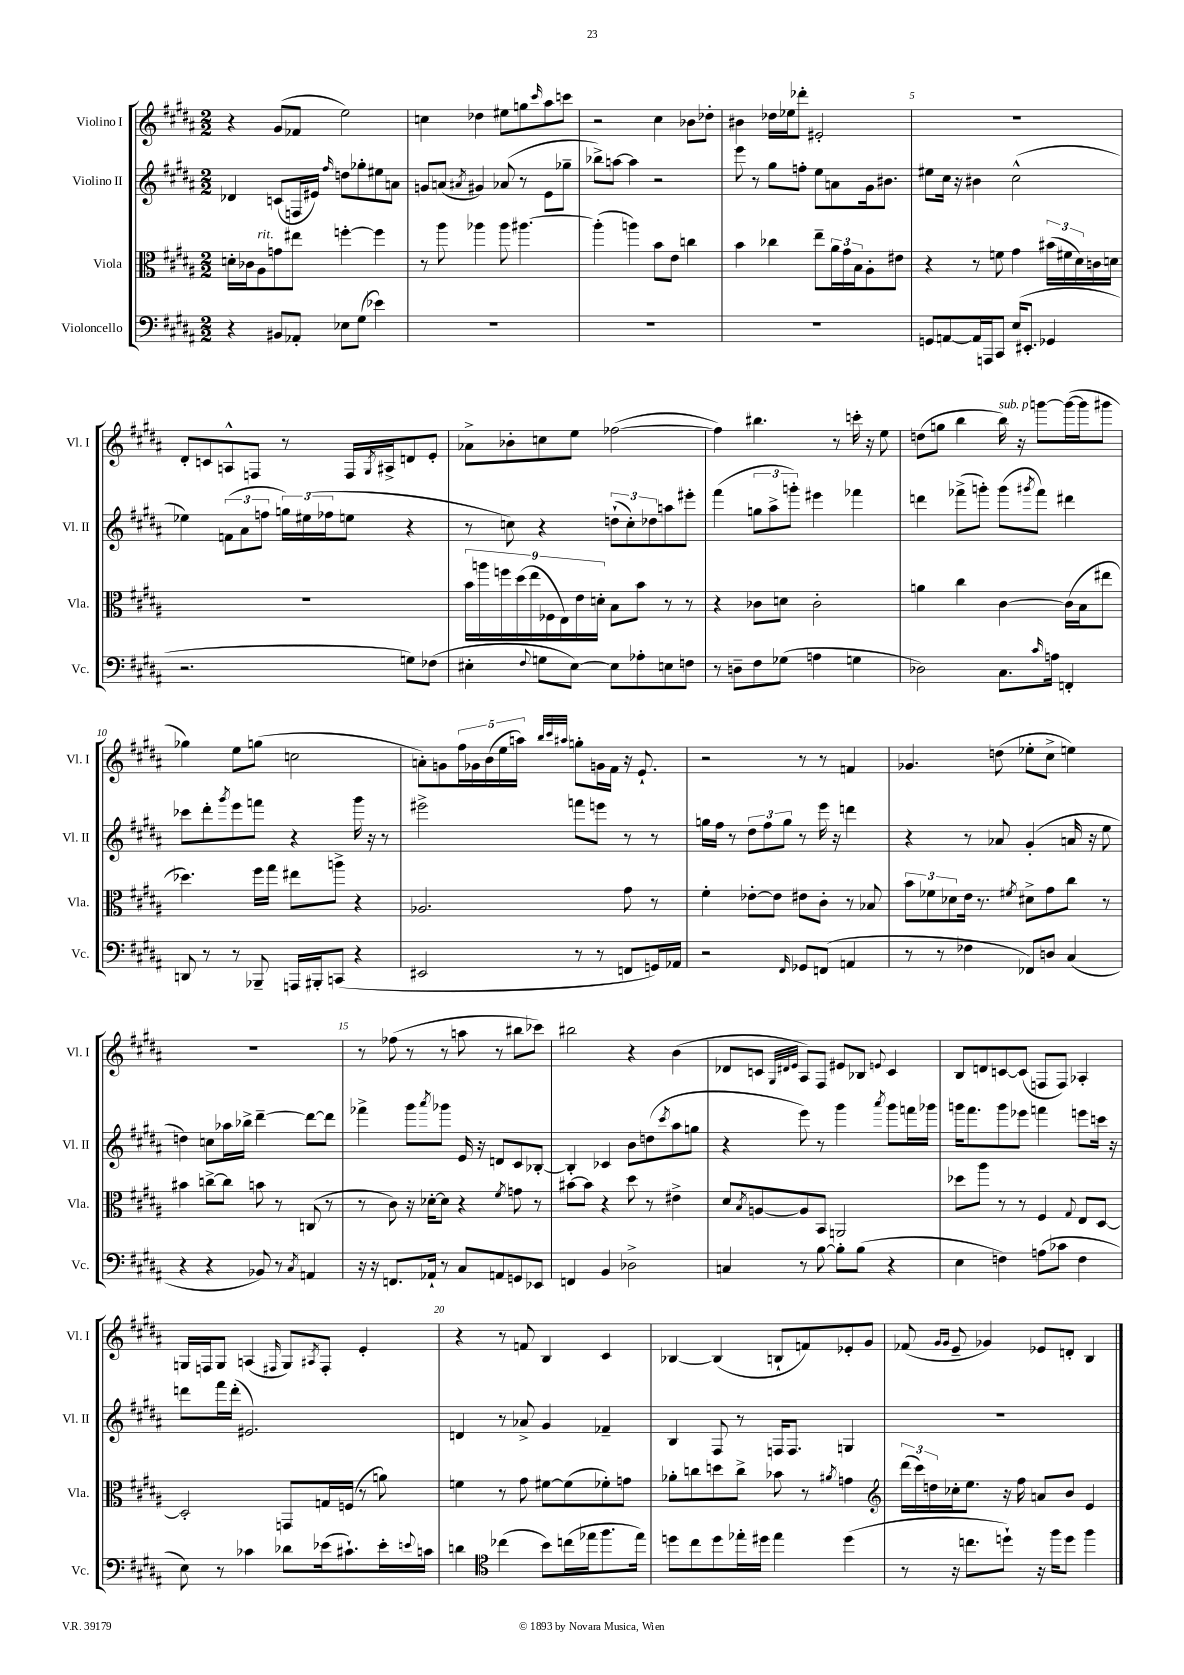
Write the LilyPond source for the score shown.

<<
\new StaffGroup <<
\new Staff = "s0" \with { instrumentName = "Violino I" shortInstrumentName = "Vl. I" } {
    \clef treble \key b \major \numericTimeSignature \time 2/2
    r4 gis'8( fes'8 e''2) |
    c''4 des''4 eis''8 g''8 \grace { cis'''16 } ais''8 c'''8 |
    r2 cis''4 bes'8 des''8-. |
    bis'4 des''16 ees''16 des'''8-. eis'2-. |
    R1 |
    dis'8-. c'8 a8-^ f8 r8 f16 \acciaccatura { gis8 } ais16-> d'8 e'8-. |
    aes'8-> bes'8-. c''8 e''8 fes''2~( |
    fes''4) bis''4. r8 c'''16-. r16 e''8 |
    d''8( g''8 b''4 b''16^\markup { \italic "sub. p" }) r16 g'''8~ g'''16~( g'''16 gis'''8 |
    ges''4) e''8 g''8( c''2 |
    a'8-.) g'8 \tuplet 5/4 { fis''16 ges'16 b'16( e''16 a''16) } \grace { b''32 cis'''32 ais''32 } g''8-. g'16 fis'16 r16 e'8.-! |
    r2 r8 r8 f'4 |
    ges'4. d''8( ees''8-. cis''8-> e''4) |
    R1 |
    r8 fes''8( r8 r8 a''8 r8 bis''8 ces'''8) |
    bis''2 r4 b'4( |
    des'8 c'8 \grace { gis32 dis'32 e'32 } ais8) fis8 eis'8 bes8 \appoggiatura { e'8 } c'4 |
    b8 d'8 c'8~ c'8( f8 f8) aes4-. |
    g16 f16 g8 a4( \grace { fis16 } g8) \acciaccatura { ais8 } fis8-. e'4-. |
    r4 r8 f'8 b4 cis'4 |
    bes4~ bes4( b8-! f'8) ees'8-. gis'8 |
    fes'8( \grace { gis'16 gis'16 } e'8-- ges'4) ees'8 d'8-. b4 \bar "|." |
}
\new Staff = "s1" \with { instrumentName = "Violino II" shortInstrumentName = "Vl. II" } {
    \clef treble \key b \major \numericTimeSignature \time 2/2
    des'4 c'8( f16 eis'16) \grace { fis''16 } d''8 ges''8-. eis''8 a'8 |
    g'8 a'8( \acciaccatura { ais'8 } gis'4) aes'8( r8 e'8 ges''8-- |
    bes''8->) a''8~ a''4 r2 |
    e'''8 r8 gis''8 f''8-. e''8 a'8 gis'16 bis'8. |
    eis''8 cis''16 r16 bis'4 cis''2-^( |
    ees''4) \tuplet 3/2 { f'8( ais'8 f''8 } \tuplet 3/2 { g''16) eis''16( fes''16 } e''8 r4 |
    r8 c''8) r4 \tuplet 3/2 { d''8-!( c''8-.) des''8 } a''8 eis'''8-. |
    fis'''4( \tuplet 3/2 { g''8 ais''8-> g'''8-.) } eis'''4 fes'''4 |
    d'''4 fes'''8->( g'''8-.) g'''8( \acciaccatura { gis'''8 } fes'''8) dis'''4 |
    ces'''8 dis'''8-. \acciaccatura { gis'''8 } e'''8 f'''8 r4 gis'''16 r16 r8 |
    eis'''2-> f'''8 e'''8 r8 r8 |
    g''16 fis''16 r8 \tuplet 3/2 { dis''8 fis''8 g''8 } r8 e'''16 r16 d'''4 |
    r4 r8 aes'8 gis'4-.( a'16 r16 e''8 |
    d''4) c''8 aes''16 bes''16-> dis'''4~-- dis'''8~ dis'''8 |
    fes'''4-> gis'''8 \acciaccatura { ais'''8 } ges'''8 e'16 r16 d'8 cis'8 bes8~-. |
    bes4-. ces'4 b'8 d''8( \acciaccatura { cis'''8 } ais''8 g''8 |
    r4 e'''8) r8 gis'''4 \acciaccatura { ais'''8 } gis'''8 f'''16 ges'''16 |
    g'''16 fis'''8. g'''8 ees'''8 f'''4 e'''8 c'''16 r16 |
    d'''8 fis'''16 d'''16-.( eis'2.) |
    d'4 r8 aes'8-> gis'4 fes'4-- |
    b4 fis8 r8 f16 f8. g4 |
    R1 \bar "|." |
}
\new Staff = "s2" \with { instrumentName = "Viola" shortInstrumentName = "Vla." } {
    \clef alto \key b \major \numericTimeSignature \time 2/2
    d'16-. ces'16 ais8^\markup { \italic "rit." } g'8 eis''8 f''4~-. f''4 |
    r8 ais''8 aes''4 aes''8 ais''4.~ |
    ais''4-.( a''4) b'8 e'8 c''4 |
    b'4 ces''4 e''8-- \tuplet 3/2 { ais'16 gis'16 b16 } ais8-. eis'8 |
    r4 r8 f'8 gis'4 \tuplet 3/2 { bis'16( fis'16 dis'16) } c'16 d'16 |
    R1 |
    \tuplet 9/8 { b'16 a''16 f''16 dis''16( e''16 fes16 e16) e'16 d'16-. } b8 b'8 r8 r8 |
    r4 ces'8 d'8 ces'2-. |
    a'4 cis''4 cis'4~ cis'16( b16 eis''8 |
    des''4.) fis''16 gis''16 eis''8 a''8-> r4 |
    aes2. gis'8 r8 |
    fis'4-. ees'8~-. ees'8 eis'8 cis'8-. r8 bes8 |
    \tuplet 3/2 { b'8 fes'8 des'8 } e'16 r8. \acciaccatura { fis'8 } dis'8-> gis'8 cis''8 r8 |
    bis'4 c''8~-> c''8 b'8 r8 c8( r8 |
    r8 cis'8) r16 des'16~-. des'8 r4 \acciaccatura { fis'8 } g'8 r8 |
    bis'8~ bis'8 r4 dis''8 r8 eis'4-> |
    dis'8 \acciaccatura { b8 } a8~ a8 b,8 a,2 |
    des''8 ais''8 r8 r8 fis4 \appoggiatura { gis8 } e8 dis8~ |
    dis2-. g,8 g16 f16( r8 a'8) |
    f'4 r8 gis'8 fis'8~ fis'8( fes'8-.) g'8 |
    aes'8-. c''8 d''8 c''8-> bes'8 r8 \acciaccatura { ais'8 } g'4 |
    \clef treble \tuplet 3/2 { dis'''16( cis'''16) d''16 } ces''16-. e''8. r16 fis''16 a'8 b'8 e'4 \bar "|." |
}
\new Staff = "s3" \with { instrumentName = "Violoncello" shortInstrumentName = "Vc." } {
    \clef bass \key b \major \numericTimeSignature \time 2/2
    r4 bis,8 aes,8-. ees8 gis8( ees'4) |
    R1 |
    R1 |
    R1 |
    g,8 a,8~ a,16 a,,16 cis,8 e16( eis,8.-. ges,4 |
    r2. g8) fes8( |
    eis4-. \appoggiatura { fis8 } g8 eis8~) eis8 aes8-. e8 f8 |
    r8 d8-- fis8 ges8( a4 g4 |
    des2) cis8. \grace { cis'16 } a16 f,4-. |
    d,8 r8 r8 bes,,8-- a,,16 bis,,16-. c,8( r4 |
    eis,2 r8 r8 f,8 g,16) aes,16 |
    r2 \grace { fis,16 } ges,8 f,8( a,4 |
    r8 r8 fes4 fes,8) d8 cis4( |
    r4 r4 bes,8) r8 \acciaccatura { cis8 } a,4 |
    r16 r16 f,8. aes,16-! r8 cis8 a,8 g,8 ees,8 |
    f,4 b,4 des2-> |
    c4 r8 b8~ b8-. b8( r4 |
    e4 f4) a8( ces'8 f4 |
    e8) r8 ces'4 des'8 ees'16( cis'8.-!) ees'16-. \appoggiatura { e'8 } c'16 |
    d'4 \clef tenor ces''4( b'8) c''16( ees''16 fis''8. ees''16) |
    d''8 cis''8 d''8 ees''16-. dis''16 ees''4 dis''4( |
    r8 r16 c''8. d''8-!) r16 fis''16 d''8 fis''4 \bar "|." |
}
>>
>>
\layout { \context { \Score \override BarNumber.break-visibility = ##(#f #t #t) barNumberVisibility = #(every-nth-bar-number-visible 5) } }
